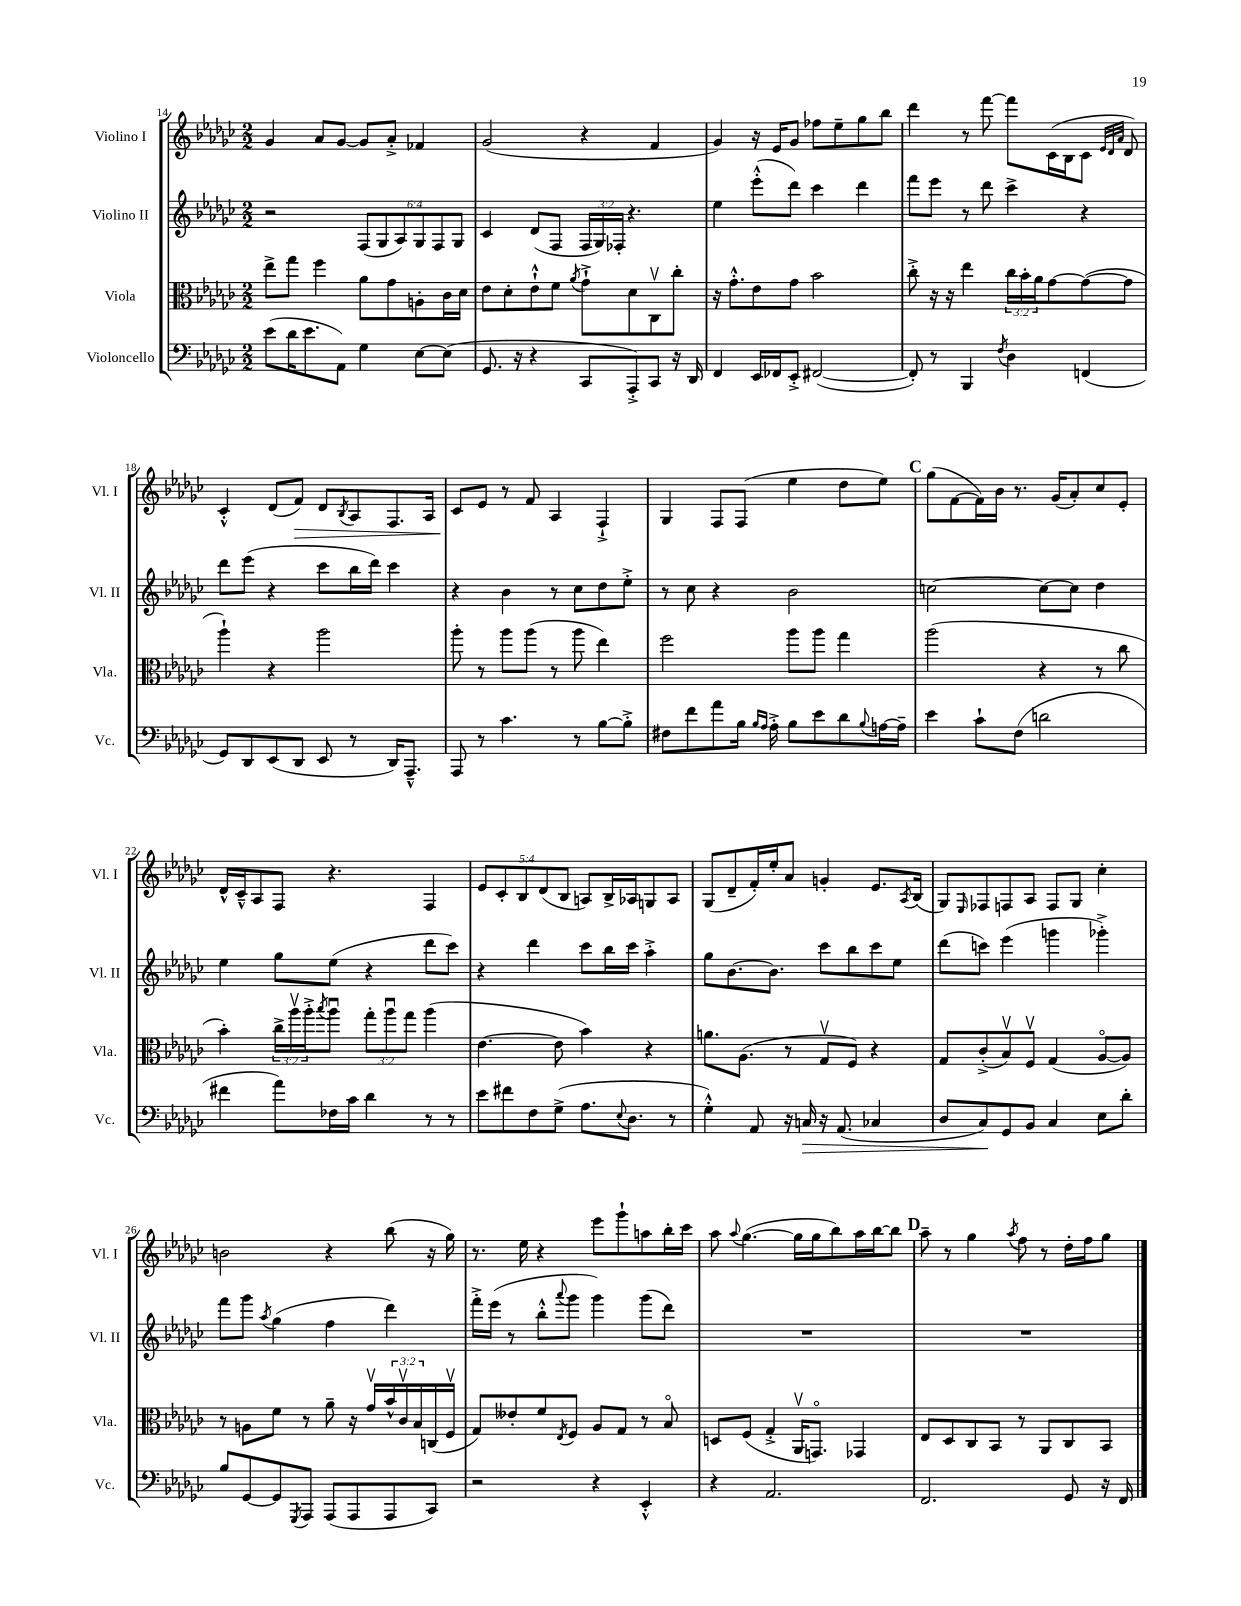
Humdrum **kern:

**kern	**kern	**kern	**kern
*staff4	*staff3	*staff2	*staff1
*clefF4	*clefC3	*clefG2	*clefG2
*k[b-e-a-d-g-c-]	*k[b-e-a-d-g-c-]	*k[b-e-a-d-g-c-]	*k[b-e-a-d-g-c-]
*M2/2	*M2/2	*M2/2	*M2/2
(8e-	8ee-^	2r	4g-
16d-	8gg-	.	.
8.e-	.	.	.
.	4ff	.	8a-
8AA-)	.	.	[8g-
4G-	8a-	(12F	8g-]
.	.	12G-	.
.	8g-	.	8a-'^
.	.	12A-)	.
[8E-	8A'	12G-	4f-
.	.	12F	.
(8E-]	16c-	.	.
.	.	12G-	.
.	16d-	.	.
=	=	=	=
8.GG-	8e-	4c-	(2g-
.	8d-'	.	.
16r	.	.	.
4r	8e-`^^	(8d-	.
.	8f	8F	.
.	8qa-	.	.
8CC-	8g-`^	24F	4r
.	.	24G-)	.
.	.	24F-'	.
8AAA-'^)	8d-	4.r	.
8CC-	8C-v	.	4f
16r	8cc-'	.	.
16DD-	.	.	.
=	=	=	=
4FF	16r	4ee-	4g-)
.	8.g-'^^	.	.
16EE-	8e-	(8eee-'^^	16r
16FF-	.	.	16e-
8EE-'^	8g-	8ddd-)	8g-
([2FF#	2b-	4ccc-	8ff-
.	.	.	8ee-~
.	.	4ddd-	8gg-
.	.	.	8bb-
=	=	=	=
8FF#'])	8cc-'^	8fff	4ddd-
8r	16r	8eee-	.
.	16r	.	.
4BBB-	4ee-	8r	8r
.	.	8ddd-	[8fff
8qF	.	.	.
4D-	24cc-	4ccc-^	8fff]
.	24b-'	.	.
.	24a-	.	.
.	[8g-	.	(16c-
.	.	.	16B-
(4FF	(8g-_	4r	8c-
.	.	.	32qqe-
.	.	.	32qqd-
.	.	.	32qqa-
.	8g-]	.	8d-)
=	=	=	=
8GG-)	4aa-`)	8ddd-	4c-'^^
8DD-	.	(8eee-	.
(8EE-	4r	4r	(8d-
8DD-	.	.	8f)
8EE-	2aa-	8ccc-	8d-
.	.	.	8qB-
8r	.	16bb-	8A-
.	.	16ddd-)	.
16DD-)	.	4ccc-	8.F
8.AAA-~^^	.	.	.
.	.	.	16A-
=	=	=	=
8AAA-	8aa-'	4r	8c-
8r	8r	.	8e-
4.c-	8aa-	4b-	8r
.	(8aa-	.	8f
.	8r	8r	4A-
8r	8aa-	8cc-	.
[8B-	4ee-)	8dd-	4F`^
8B-'^]	.	8ee-'^	.
=	=	=	=
8F#	2ff	8r	4G-
8f	.	8cc-	.
8a-	.	4r	8F
16B-	.	.	(8F
16qqB-	.	.	.
16qqA-	.	.	.
16A-'^	.	.	.
8B-	8aa-	2b-	4ee-
8e-	8aa-	.	.
8d-	4gg-	.	8dd-
8qqB-	.	.	.
[16A	.	.	8ee-)
16A~]	.	.	.
=	=	=	=
4e-	(2aa-	[2cc	(8gg-
.	.	.	[8f
8c-`	.	.	16f])
.	.	.	16b-
(8F	.	.	8.r
2d	4r	8cc_	.
.	.	.	(16g-
.	.	8cc]	8a-')
.	8r	4dd-	8cc-
.	8cc-	.	8e-'
=	=	=	=
4f#	4b-')	4ee-	16d-^^
.	.	.	16c-~^^
.	.	.	8A-
8a-)	24cc-^	8gg-	8F
.	24aa-v	.	.
.	24aa-'^	.	.
.	8qbb-	.	.
16F-	8aa-u	(8ee-	4.r
16c-	.	.	.
4d-	12gg-'	4r	.
.	12aa-u	.	.
.	12gg-	.	.
8r	(4aa-	8ddd-	4F
8r	.	8ccc-)	.
=	=	=	=
8e-	[4.e-	4r	10e-
.	.	.	10c-'
8f#	.	.	.
.	.	.	10B-
8F	.	4ddd-	.
.	.	.	(10d-
(8G-^	8e-]	.	.
.	.	.	10B-
8.A-	4b-)	8ccc-	8A)
.	.	16bb-	16B-^
8qqE-	.	.	.
8.D-	.	16ccc-	16A-
.	4r	4aa-'^	8G
8r	.	.	8A-
=	=	=	=
4G-'^^)	8.a	8gg-	(8G-
.	.	[8.b-	8d-~
.	(8.A-	.	.
8AA-	.	.	16f')
.	.	8.b-]	16ee-'
16r	8r	.	8a-
16C	.	.	.
16r	8G-v	8ccc-	4g'
(8.AA-	.	.	.
.	8F)	8bb-	.
4C-	4r	8ccc-	8.e-
.	.	8ee-	.
.	.	.	8qA-
.	.	.	(16B-
=	=	=	=
8D-	8G-	(8ddd-	8G-)
.	.	.	16qqE-
8C-)	(8c-'^	8ccc)	8F-
8GG-	8B-v)	(4eee-	8F
8BB-	8Fv	.	8A-
4C-	(4G-	4ggg	8F
.	.	.	8G-
8E-	[8A-o	4ggg-'^)	4cc-'
8d-'	8A-])	.	.
=	=	=	=
8B-	8r	8fff	2b
[8GG-	8A	8ggg-	.
.	.	8qaa-	.
8GG-]	8f	(4gg-	.
8qGGG-	.	.	.
8AAA-	8r	.	.
(8AAA-	8a-~	4ff	4r
8AAA-	16r	.	.
.	16g-v	.	.
8AAA-	24b-^^	4ddd-)	(8bb-
.	24c-v	.	.
.	24B-	.	.
8CC-)	(16C	.	16r
.	16Fv	.	16gg-)
=	=	=	=
2r	8G-)	16fff'^	8.r
.	.	(16eee-	.
.	8e--'	8r	.
.	.	.	16ee-
.	8f	8bb-'^^	4r
.	8qE-	8qqaaa-	.
.	8F	8ggg-	.
4r	8A-	4ggg-)	8eee-
.	8G-	.	8ggg-`
4EE-'^^	8r	(8ggg-	8aa
.	8B-o	8ddd-)	16bb-'
.	.	.	16ccc-
=	=	=	=
4r	8D	1r	8aa-
.	.	.	8qqaa-
.	(8F	.	([4.gg-
2.AA-	4G-'^	.	.
.	16AA-v	.	16gg-]
.	8.GGo)	.	16gg-
.	.	.	8bb-)
.	4GG-	.	16aa-
.	.	.	[16bb-
.	.	.	8bb-]
=	=	=	=
2.FF	8E-	1r	8aa-~
.	8D-	.	8r
.	8C-	.	4gg-
.	8BB-	.	.
.	.	.	8qaa-
.	8r	.	8ff
.	8AA-	.	8r
8GG-	8C-	.	16dd-'
.	.	.	16ff
16r	8BB-	.	8gg-
16FF	.	.	.
==	==	==	==
*-	*-	*-	*-
